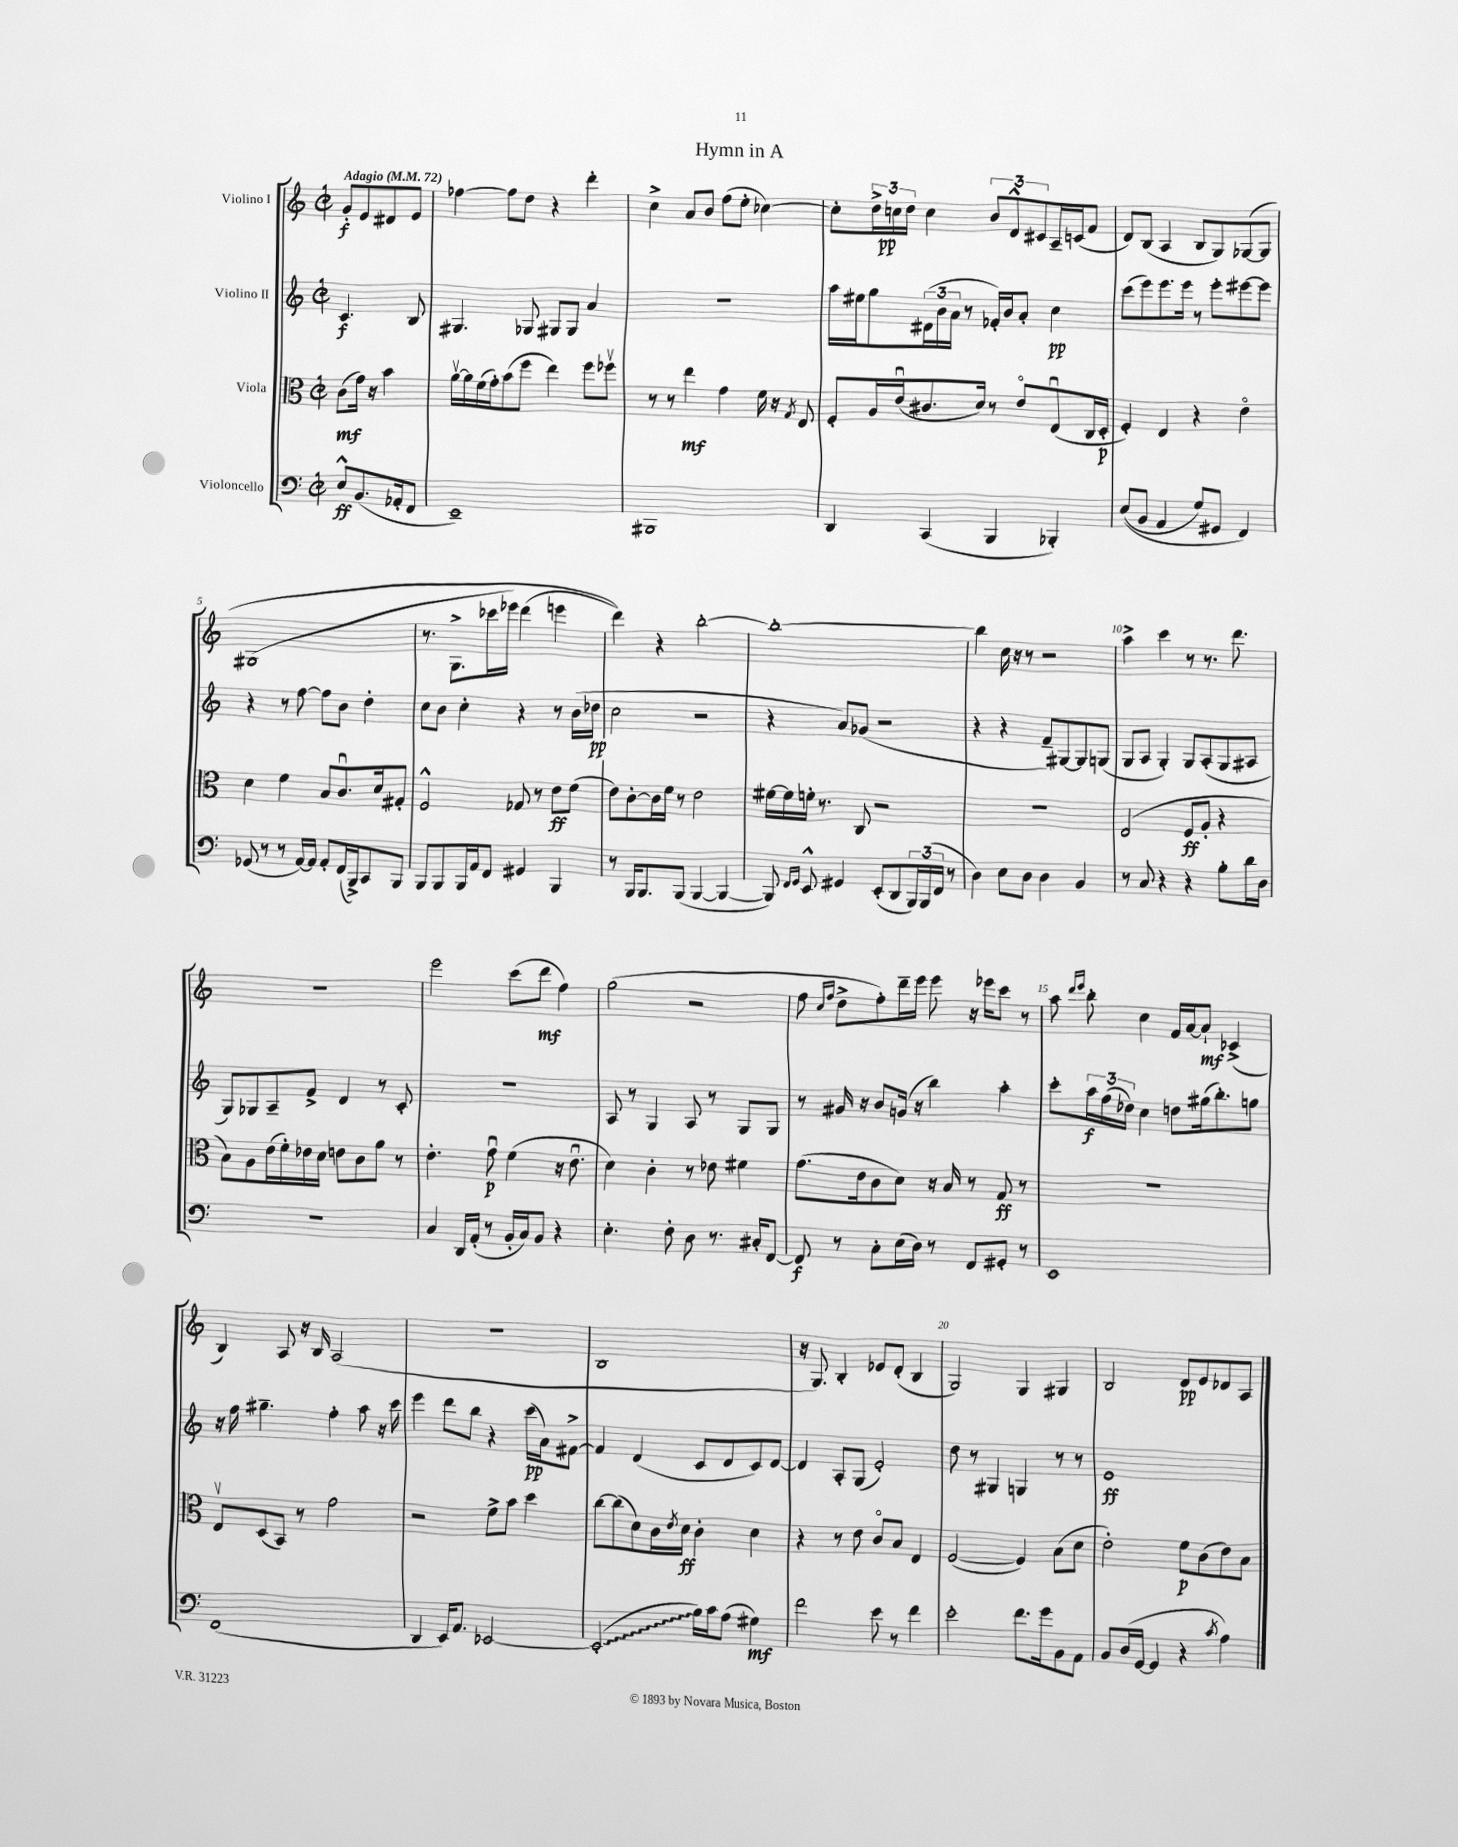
\header { title = "Hymn in A" }
<<
\new StaffGroup <<
\new Staff = "s0" \with { instrumentName = "Violino I" } {
    \clef treble \key c \major \defaultTimeSignature \time 2/2 \partial 2 \tempo "Adagio" 4 = 72
    g'8-.\f e'8 dis'8 e'8 |
    fes''4~ fes''8 d''8 r4 d'''4-. |
    c''4-> a'8 b'8 f''8( e''8-. ces''4~) |
    ces''8-. \tuplet 3/2 { d''16-> c''16\pp d''16 } c''4 \tuplet 3/2 { b'8 d'8-^ cis'8 } a16-- c'16( f'8 |
    d'8) b8( a4 b8 g8) ges8~\( ges8 |
    gis1( |
    r8. g8.-> ces'''16 ees'''16) d'''4( e'''4 |
    d'''4)\) r4 b''2~-. |
    b''1~-. |
    b''4 c''16 r16 r8 r2 |
    a''4-> c'''4 r8 r8. d'''8. |
    r1 |
    e'''2 c'''8( d'''8\mf f''4) |
    g''2( r2 |
    f''8 \grace { c''16 f''16 } d''8-> f''8-.) d'''16-- e'''16 e'''8 r16 ees'''16 c'''8 r8 |
    a''8 \grace { d'''16 e'''16 } b''8-. c''4 f'16 a'16~ a'8-!\mf ces'4->( |
    b4) a8 r16 b16 a2( |
    R1 |
    b1 |
    r16 g8.) b4-. ees'8 d'8-.( b4 |
    g2) g4 gis4 |
    b2 d'8\pp e'8 des'8 a8 \bar "|." |
}
\new Staff = "s1" \with { instrumentName = "Violino II" } {
    \clef treble \key c \major \defaultTimeSignature \time 2/2 \partial 2
    c'4.\f b8 |
    gis4. ges8 gis8 gis8 a'4 |
    R1 |
    a''16 eis''16 g''8 \tuplet 3/2 { dis'16( b'16 a'16 } r8 fes'16-.) b'16 a'8-. c''4\pp |
    c'''8( e'''8) e'''8. e'''16 r8 e'''8-. eis'''8~ eis'''8 |
    r4 r8 f''8~ f''8 b'8 d''4-. |
    c''8 b'8 c''4-. r4 r8 b'16( des''16\pp |
    c''2 r2 |
    r4 a'8) ges'8( r2 |
    r4 r4 f'8--) gis8~ gis8 g8( |
    g8 a8 g4-.) g8 a8-.( g8 ais8 |
    g8) ges8 a8-- f'8-> d'4 r8 c'8-. |
    R1 |
    a8 r8 g4 a8 r8 g8 g8 |
    r8 gis'16 r16 b'8 g'16( r16 b''4) a''4-. |
    c'''8-. \tuplet 3/2 { a''16\f f''16( des''16) } c''4 d''8 gis''16( b''8.-.) g''8 |
    r16 f''16 gis''4.-- f''4-. a''8 r16 c'''16 |
    e'''4 d'''8 b''8 r4 c'''16\pp( a'16) fis'8~-> |
    fis'4 d'4( c'8 d'8 c'8) d'8~ |
    d'4 a8-. g8( e'2-.) |
    d''8 r8 gis4 g4 r8 r8 |
    e'1\ff \bar "|." |
}
\new Staff = "s2" \with { instrumentName = "Viola" } {
    \clef alto \key c \major \defaultTimeSignature \time 2/2 \partial 2
    c'8\mf( g'16) r16 b'4 |
    a'16~\upbow a'16 f'16( g'16-.) b'8( f''8 e''4) f''8 fes''8\upbow |
    r8 r8 e''4\mf g'4 f'16 r16 \acciaccatura { g8 } e8 |
    f8-. a16 e'16\downbow( cis'8. d'16) r8 e'8\flageolet e8\downbow( c16 d16-.\p |
    f4-.) e4 r4 e'4\flageolet |
    d'4 f'4 b8 c'8.\downbow d'16 gis8-. |
    f2-^ ges8 r8 e'8\ff f'8( |
    e'8) c'8~-. c'16 f'16 r8 e'2 |
    fis'16~ fis'16 f'16-. r8. c8 r2 |
    R1 |
    e2( f8\ff a8-. r4 |
    b8) a8 e'16( f'16-.) ees'16 d'16 e'8 c'8 a'8 r8 |
    e'4.-. g'8\downbow\p f'4( r16 e'8.\downbow |
    d'4) c'4-. r8 ees'8 fis'4 |
    g'8.( e'16 c'8 d'8) r16 b16 r8 g8\ff r8 |
    R1 |
    e8\upbow d8( b,8) r8 g'2 |
    r2 f'8-> b'8 d''4 |
    c''8~ c''8( d'8) c'16 \acciaccatura { e'8 } d'16\ff c'4-. d'4 |
    r4 r8 e'8 c'8\flageolet b8 e4 |
    f2~( f4) b8( d'8 |
    e'2-.) f'8\p c'8( e'8) b8 \bar "|." |
}
\new Staff = "s3" \with { instrumentName = "Violoncello" } {
    \clef bass \key c \major \defaultTimeSignature \time 2/2 \partial 2
    e8-^\ff b,8.( aes,16-. f,8 |
    e,1--) |
    bis,,1 |
    d,4 c,4( b,,4 bes,,4-.) |
    e8(\( b,8 a,4 g8) gis,8 f,4\) |
    ges,8( r8 r8 a,16~) a,16 a,8-. f,16( b,,16->) c,8 b,,8 |
    b,,8 b,,8 b,,16 a,16 f,8 gis,4 b,,4 |
    r8 b,,16 b,,8. b,,8( b,,4~ b,,4~ |
    b,,8) \grace { f,16 g,16 } e,8-^ gis,4 e,8-.( d,8 \tuplet 3/2 { b,,16) b,,16( f,16 } r8 |
    d4) e8 d8 d4 b,4 |
    r8 c8 r4 r4 b8-. d'16 d16 |
    R1 |
    c4 d,16 a,16-.( r8 b,16-. c16) b,8 r4 |
    e4.-. f8-. d8 r8. cis16-. f,8~ |
    f,8\f r8 c8-. e16( d16) r8 f,8 gis,8-. r8 |
    e,1 |
    f,1( |
    d,4 e,16) a,8. ees,2~ |
    \once \override Glissando.style = #'zigzag ees,2-.\glissando( b16) c'16 a8( gis4\mf) |
    f'2 e'8 r8 f'4 |
    e'2-. f'8. g'16 b,8 a,8 |
    b,8 d16( g,16~ g,4 r4 \acciaccatura { c'8 } a4) \bar "|." |
}
>>
>>
\layout { \context { \Score \override BarNumber.break-visibility = ##(#f #t #t) barNumberVisibility = #(every-nth-bar-number-visible 5) } }
